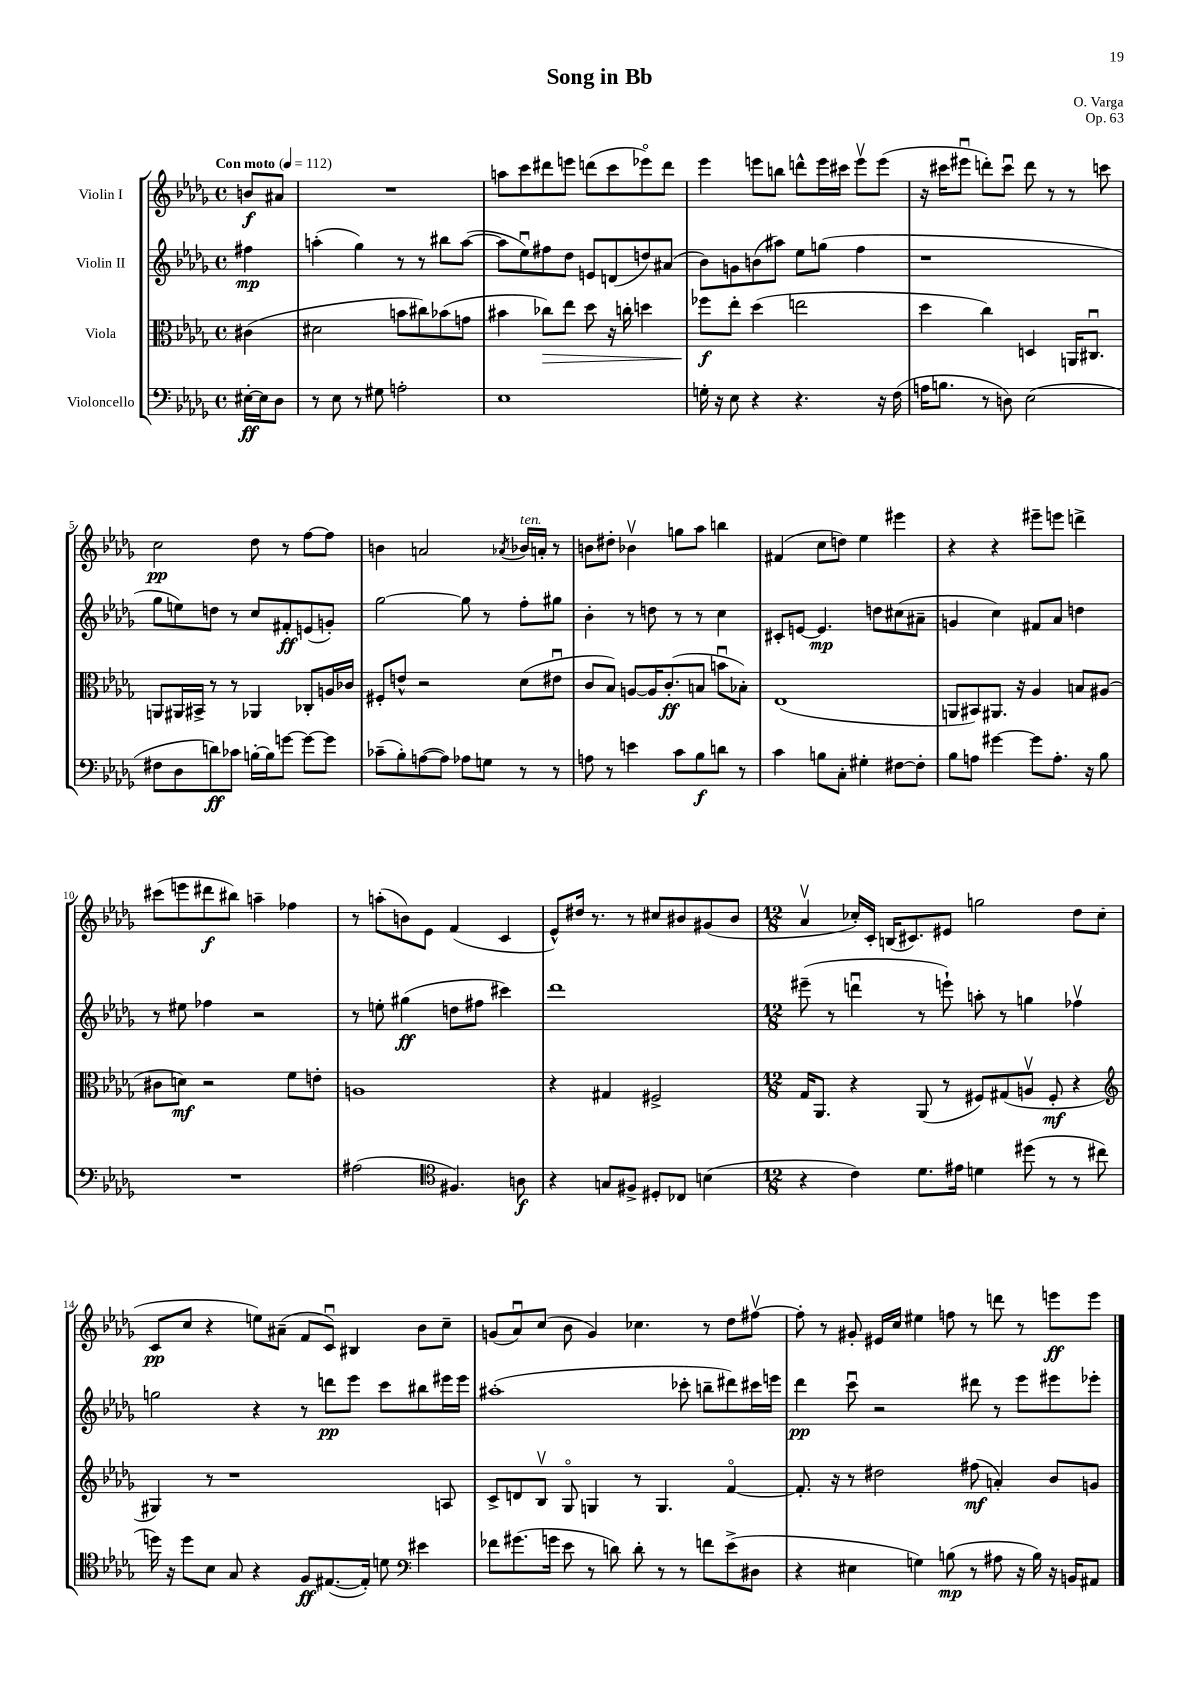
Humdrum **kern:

**kern	**kern	**kern	**kern
*staff4	*staff3	*staff2	*staff1
*clefF4	*clefC3	*clefG2	*clefG2
*k[b-e-a-d-g-]	*k[b-e-a-d-g-]	*k[b-e-a-d-g-]	*k[b-e-a-d-g-]
*M4/4	*M4/4	*M4/4	*M4/4
*met(c)	*met(c)	*met(c)	*met(c)
*MM112	*MM112	*MM112	*MM112
[16E#'	(4c#	4ff#	8b
16E#]	.	.	.
8D-	.	.	8a#
=	=	=	=
8r	2d#	(4aa'	1r
8E-	.	.	.
8r	.	4gg-)	.
8G#	.	.	.
2A'	8b	8r	.
.	8cc#)	8r	.
.	(8b-	8bb#	.
.	8g	([8aa	.
=	=	=	=
1E-	4b#	8aa]	8aa
.	.	8ee-u)	8ccc
.	8cc-)	8ff#	8ddd#
.	8ee-	8dd-	8eee
.	8dd-	8e	(8ddd
.	16r	(8d	8ccc
.	16cc'	.	.
.	4dd	8dd)	8eee-o)
.	.	(8a#	8ddd
=	=	=	=
16G'	8ff-	8b-)	4eee-
16r	.	.	.
8E-	8ee-'	8g	.
4r	(4dd-	(8b	8eee
.	.	8aa#)	8bb
4.r	2ee	8ee-	8ddd^^
.	.	(8gg	16eee
.	.	.	16ccc#
.	.	4ff	8eeev
16r	.	.	(8eee
(16F	.	.	.
=	=	=	=
16A	4dd-	1r	16r
8.B	.	.	16ccc#
.	.	.	8eee#u
8r	4cc)	.	8ddd')
8D)	.	.	8ccc#u
(2E-	4D	.	8ddd
.	.	.	8r
.	16AA	.	8r
.	8.C#u	.	.
.	.	.	8ccc
=	=	=	=
8F#	8AA	8gg-	2cc
8D-	16AA#	8ee)	.
.	16BB#^	.	.
8d)	8r	8dd	.
8c-	8r	8r	.
[16B'	4AA-	8cc	8dd-
16B]	.	.	.
[8g	.	8f#'	8r
8g_	8C-'	(8e	[8ff
8g]	16A	8g')	8ff]
.	16c-	.	.
=	=	=	=
(8c-~	8F#'	[2gg-	4b
8B-')	8e^^	.	.
([8A	2r	.	2a
8A])	.	.	.
8A-	.	8gg-]	.
8G	.	8r	.
.	.	.	8qa-
8r	(8d-	8ff'	16b-
.	.	.	16a'
8r	8e#u	8gg#	8r
=	=	=	=
8A	8c	4b-'	8b
8r	8B-)	.	8dd#'
4e	[8A	8r	4b-v
.	16A]	8dd	.
.	(8.c'	.	.
8c	.	8r	8gg
8B-	8B	8r	8aa-
8d	8bu	4cc	4bb
8r	8B-')	.	.
=	=	=	=
4c	(1E-	8c#'	(4f#
.	.	[8e	.
8B	.	4.e]	8cc
8C'	.	.	8dd)
4G#'	.	.	4ee-
.	.	8dd	.
[8F#	.	(8cc#	4eee#
8F#']	.	8a#~	.
=	=	=	=
8B-	8AA	4g	4r
8A	8BB#)	.	.
[4g#	8.AA#	4cc)	4r
.	16r	.	.
8g#]	4A-	8f#	8eee#~
8.A'	.	8a-	8eee
.	8B	4dd	4ddd^
16r	.	.	.
8B-	(8A#	.	.
=	=	=	=
1r	8c#	8r	(8ccc#
.	8d)	8ee#	8eee
.	2r	4ff-	8ddd#
.	.	.	8bb#)
.	.	2r	4aa~
.	8f	.	4ff-
.	8e'	.	.
=	=	=	=
(2A#	1A	8r	8r
.	.	8ee'	(8aa'
.	.	(4gg#	8b)
.	.	.	8e-
*clefC4	*	*	*
4.F#)	.	8dd	(4f
.	.	8ff#	.
.	.	4ccc#)	4c
8A	.	.	.
=	=	=	=
4r	4r	1ddd-	8e-^^)
.	.	.	16dd#
.	.	.	8.r
8G	4G#	.	.
8F#^	.	.	8r
8D#'	2F#^	.	8cc#
8C-	.	.	8b#
(4B	.	.	(8g#
.	.	.	8b#
=	=	=	=
*M12/8	*M12/8	*M12/8	*M12/8
4r	16G-	(8eee#~	4a-v
.	8.AA-	.	.
.	.	8r	.
4c)	4r	4dddu	16cc-')
.	.	.	16c'
.	.	.	(16B
.	.	.	8.c#)
8.d-	(8AA-	8r	.
.	8r	8eee`)	8e#
16e#	.	.	.
4d	8F#)	8aa'	2gg
.	(8G#	8r	.
(8dd#	8Av	4gg	.
8r	8F#'	.	.
8r	4r	4ff-v	8dd-
8cc#	.	.	(8cc-
=	=	=	=
*	*clefG2	*	*
16dd)	4G#)	2gg	8c
16r	.	.	.
8dd	.	.	8cc
8B-	8r	.	4r
8G-	1r	.	.
4r	.	4r	8ee)
.	.	.	(8a#~
8F	.	8r	8f
([8.E#	.	8ddd	8cu)
.	.	8eee-	4B#
16E#'])	.	.	.
8d	.	8ccc	.
*clefF4	*	*	*
4e#	.	8bb#	8b-
.	8A	16eee#	8cc~
.	.	16eee#	.
=	=	=	=
8f-	8c^	(1aa#'	(8g
(8.g#	8d	.	8a-u)
.	8B-v	.	(8cc
16g	.	.	.
8e-	8G-o	.	8b-
8r	4G	.	4g)
8d)	.	.	.
8d'	8r	.	4.cc-
8r	4.G	.	.
8r	.	8ccc-'	.
8f	.	8bb~	8r
(8e-^	[4fo	8ddd#)	8dd-
8D#	.	16ccc#	[8ff#v
.	.	16eee	.
=	=	=	=
4r	8.f']	4ddd-	8ff#']
.	.	.	8r
.	16r	.	.
4E#	8r	8cccu	8g#'
.	2dd#	2r	16e#
.	.	.	16cc
4G)	.	.	4ee#
(8B	.	.	8ff
8r	(8ff#	8ddd#	8r
8A#	4a')	8r	8ddd
16r	.	8eee-	8r
16B)	.	.	.
16r	8b-	8eee#	8eee
16BB	.	.	.
8AA#	8g	8eee-'	8eee
==	==	==	==
*-	*-	*-	*-
